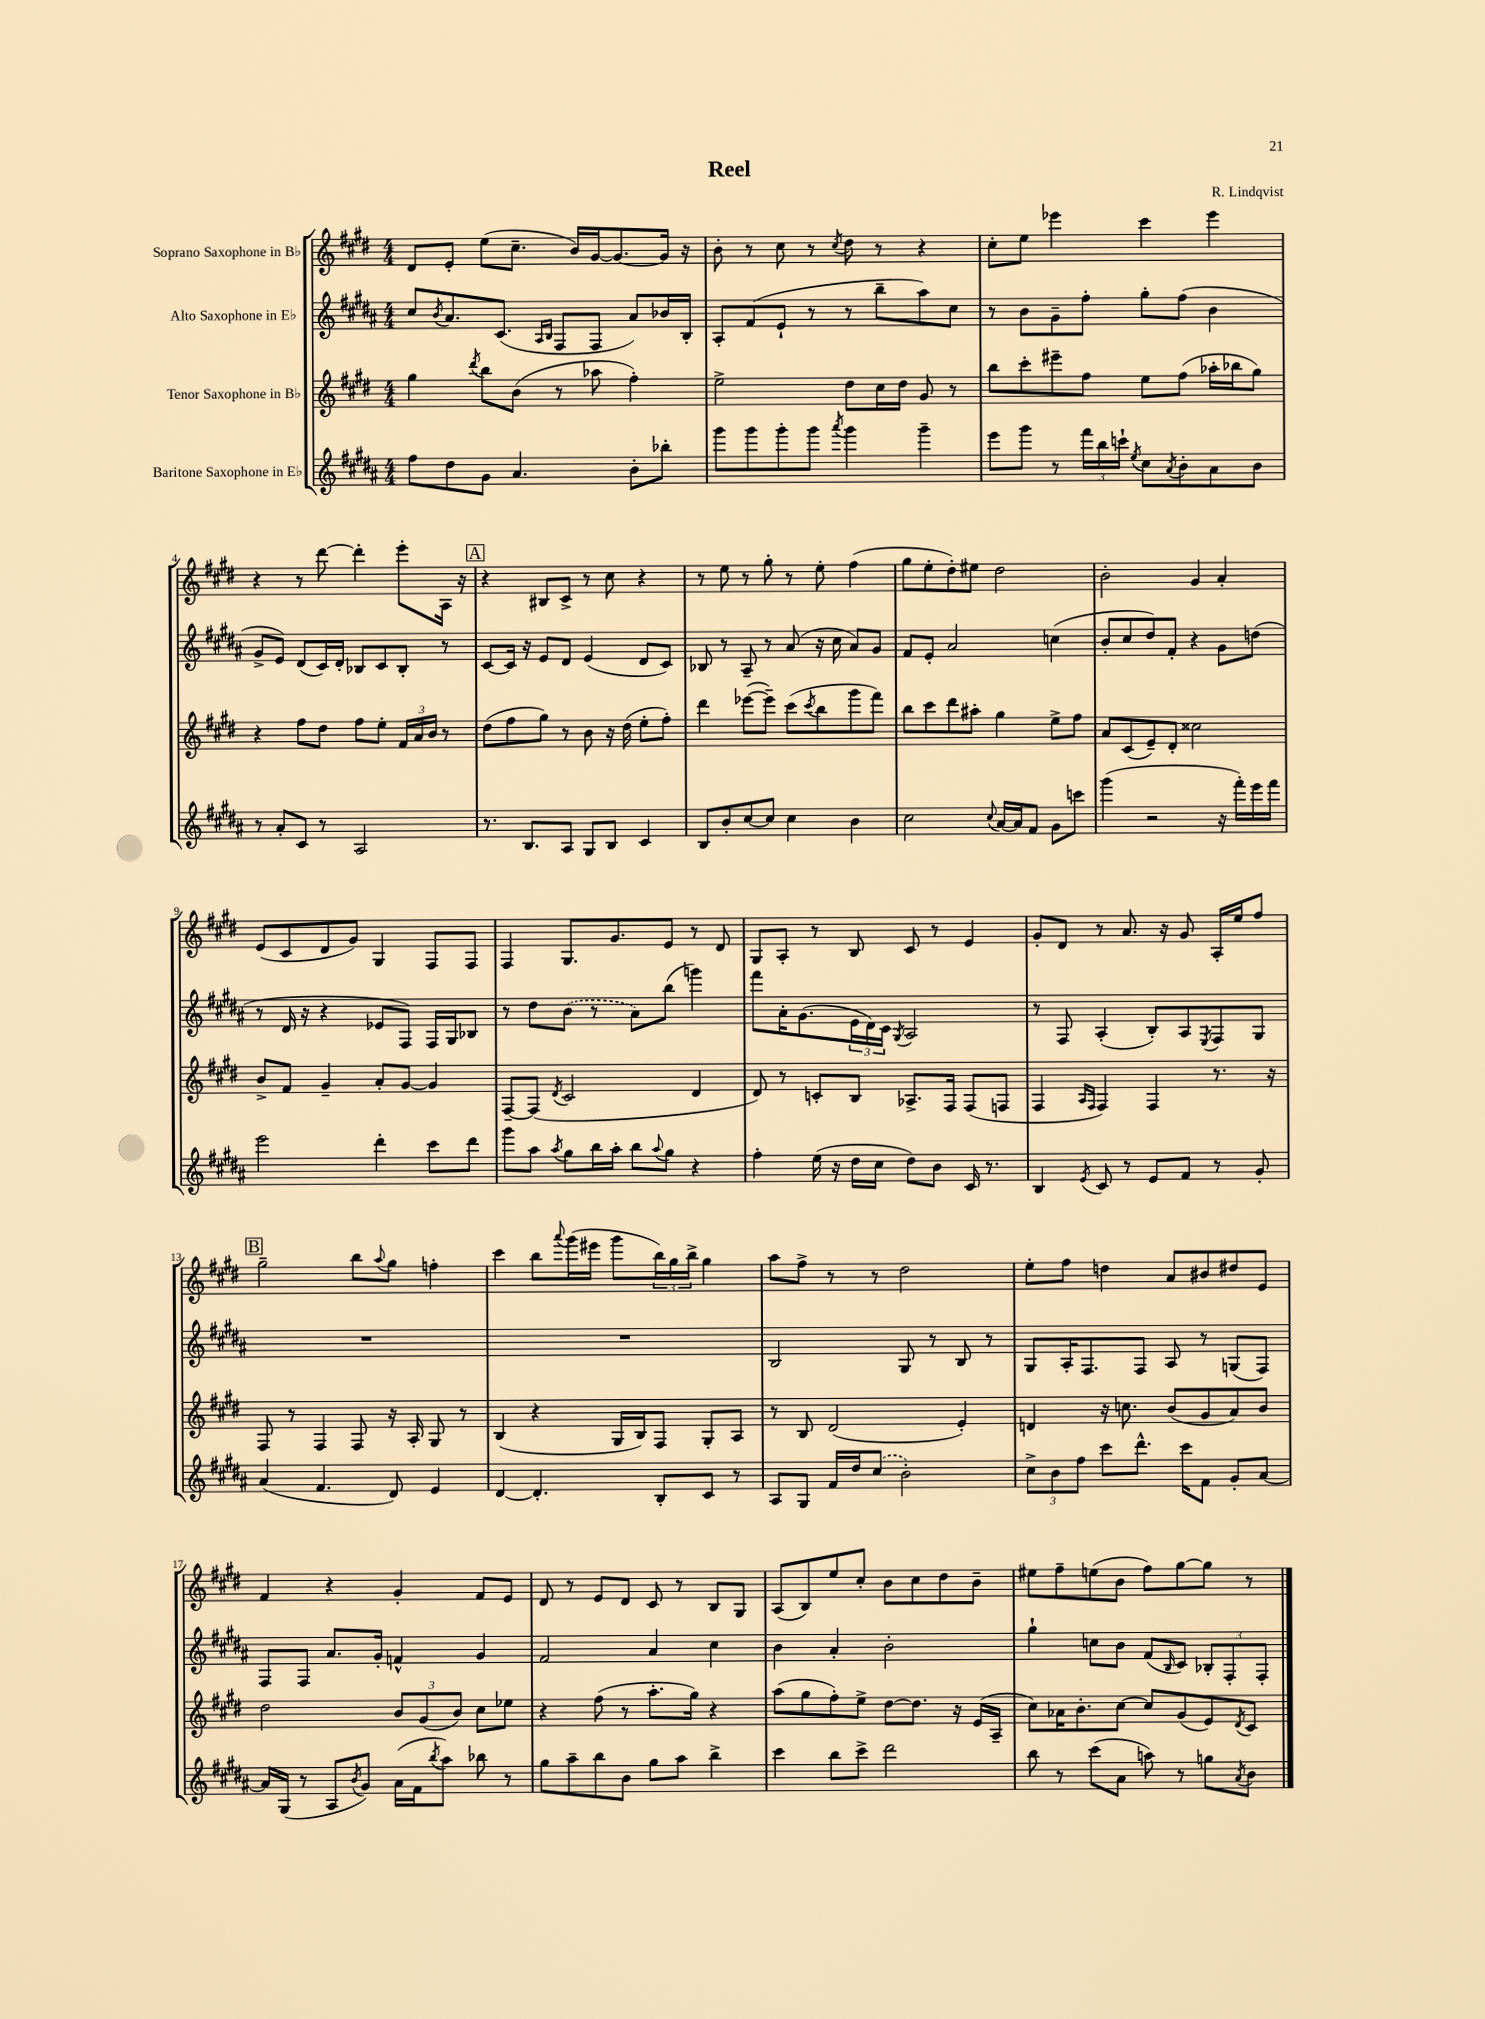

**kern	**kern	**kern	**kern
*part4	*part3	*part2	*part1
*staff4	*staff3	*staff2	*staff1
*I"Baritone Saxophone in E♭	*I"Tenor Saxophone in B♭	*I"Alto Saxophone in E♭	*I"Soprano Saxophone in B♭
*clefG2	*clefG2	*clefG2	*clefG2
*k[f#c#g#d#a#]	*k[f#c#g#d#]	*k[f#c#g#d#a#]	*k[f#c#g#d#]
*M4/4	*M4/4	*M4/4	*M4/4
=1	=1	=1	=1
8ff#\L	4gg#\	8cc#/L	8d#/L
.	.	8qb/	.
8dd#\	.	8.a#/	8e'/J
.	8qddd#/	.	.
8g#\J	8bb\L	.	(8ee\L
.	.	(8.c#/J	.
4.a#/	(8b\J	.	8.cc#~\J
.	.	16qqA#/LL	.
.	.	16qqB/JJ	.
.	8r	8F#/L	.
.	.	.	16b/LL)
.	8aa-X\	8F#/J	[16g#/J
.	.	.	8.g#/_
8b'\L	4ff#'\)	8a#/L)	.
8bb-X'\J	.	16b-X/L	16g#/Jk]
.	.	16B'/JJ	16r
=2	=2	=2	=2
8ggg#\L	2ee^\	8A#'/L	8b'\
8ggg#\	.	(8f#/	8r
8ggg#'\	.	8e`/J	8cc#\
8ggg#\J	.	8r	8r
8qaaa#/	.	.	8qcc#/
4ggg#\	8dd#\L	8r	8dd#\
.	16cc#\L	8bb~\L	8r
.	16dd#\JJ	.	.
4ggg#~\	8g#/	8aa#\)	4r
.	8r	8cc#\J	.
=3	=3	=3	=3
8eee\L	8bb\L	8r	8cc#'\L
8ggg#\J	8ccc#'\	8b\L	8ee\J
8r	8eee#X~\	8g#~\	4eee-X\
24fff#\LL	8ff#\J	8ff#'\J	.
24bb\	.	.	.
24cccn`\JJ	.	.	.
8qee/	.	.	.
8cc#\L	8ee\L	8gg#'\L	4ccc#\
8qa#/	.	.	.
8b'\	(8ff#\J	(8ff#\J	.
8a#\	16aa-X'\LL	4b\	4eee-\
.	16bb-X\J	.	.
8b\J	8gg#\J)	.	.
!!LO:LB:g=z
=4	=4	=4	=4
8r	4r	8g#^/L	4r
8a#'/L	.	8e/J)	.
8c#/J	8ff#\L	(8d#/L	8r
8r	8dd#\J	16c#/L)	[8ddd#\
.	.	16d#'/JJ	.
2A#/	8ff#\L	8B-X/L	4ddd#'\]
.	8ee'\J	8c#/	.
.	24f#/LL	8B-'/J	8eee'\L
.	24a/	.	.
.	24b/JJ	.	.
.	8r	8r	16A\Jk
.	.	.	16r
!!LO:REH:place=s1:t=A
=5	=5	=5	=5
8.r	(8dd#\L	[8c#/L	4r
.	8ff#\	16c#/Jk]	.
8.B/L	.	16r	.
.	8gg#\J)	8e/L	8B#X/L
8A#/J	8r	8d#/J	8c#^/J
8G#/L	8b\	(4e/	8r
8B/J	16r	.	8cc#\
.	(16dd#\	.	.
4c#/	8ee'\L	8d#/L	4r
.	8ff#'\J)	8c#/J)	.
=6	=6	=6	=6
8B/L	4ddd#\	8B-X/	8r
8b'/	.	8r	8ee\
[8cc#/	([8eee-X\L	8A#~/	8r
8cc#/J]	8eee-~\J])	8r	8gg#'\
4cc#\	(8ccc#\L	(8a#/	8r
.	8qccc#/	.	.
.	8bb\	16r	8ee'\
.	.	16cc#\	.
4b\	8ggg#\	8a#/L)	(4ff#\
.	8fff#\J)	8g#/J	.
=7	=7	=7	=7
2cc#\	8bb\L	8f#/L	8gg#\L
.	8ccc#\	8e'/J	8ee'\
.	8ddd#\	2a#/	8dd#'\)
.	8aa#X'\J	.	8ee#X\J
8qqcc#/	.	.	.
[16a#/LL	4gg#\	.	2dd#\
16a#/J]	.	.	.
8f#/J	.	.	.
8g#\L	8ee^\L	(4ccn\	.
8cccn\J	8ff#\J	.	.
=8	=8	=8	=8
(4ggg#\	8a/L	8b'/L	2b'\
.	(8c#/	8cc#/	.
2r	8e~/)	8dd#/)	.
.	8d#'/J	8f#'/J	.
.	2cc##X\	4r	4g#/
16r	.	8g#\L	4a'/
16fff#'\LL)	.	.	.
16eee\	.	(8ddn\J	.
16fff#\JJ	.	.	.
!!LO:LB:g=z
=9	=9	=9	=9
2eee\	8b^/L	8r	(8e/L
.	8f#/J	16d#/	8c#/
.	.	16r	.
.	4g#~/	4r	8d#/
.	.	.	8g#/J)
4ddd#'\	8a'/L	8e-X/L	4G#/
.	[8g#/J	8F#/J)	.
8ccc#\L	4g#/]	16F#/LL	8F#/L
.	.	16G#/J	.
8ddd#\J	.	8B-X/J	8F#/J
=10	=10	=10	=10
8ggg#\L	[8F#~/L	8r	4F#/
8aa#\J	(8F#/J]	8dd#\L	.
8qaa#/	8qd#/	.	.
8gg#\L	2c#/	(8b\J	8.G#/L
16bb\L	.	8r	.
16aa#'\JJ	.	.	8.g#/
8bb\L	.	8a#\L)	.
8qqaa#/	.	.	.
8gg#\J	.	(8bb\J	8e/J
4r	4d#/	4gggn\)	8r
.	.	.	8d#/
=11	=11	=11	=11
4ff#'\	8d#/)	8fff#\L	8G#/L
.	8r	16a#'\K	8A'/J
.	.	(8.g#\	.
(16ee\	8cn'/L	.	8r
16r	.	.	.
16dd#\LL	8B/J	24e\L	8B/
.	.	24d#\)	.
16cc#\JJ	.	.	.
.	.	24c#\JJ	.
.	.	8qG#/	.
8dd#\L)	8.A-X^/L	2A#/	8c#/
8b\J	.	.	8r
.	16F#/Jk	.	.
16c#/	(8F#/L	.	4e/
8.r	.	.	.
.	8Fn/J	.	.
=12	=12	=12	=12
4B/	4F#/	8r	8g#'/L
.	.	8F#/	8d#/J
.	16qqA/LL	.	.
8qe/	16qqF#/JJ	.	.
8c#/	4F#/)	(4A#'/	8r
8r	.	.	8.a/
8e/L	4F#/	8B'/L)	.
.	.	.	16r
8f#/J	.	8A#/	8g#/
.	.	8qE/	.
8r	8.r	8F#/	16A'/LL
.	.	.	16ee/J
8g#'/	.	8G#/J	8ff#/J
.	16r	.	.
!!LO:LB:g=z
!!LO:REH:place=s1:t=B
=13	=13	=13	=13
(4a#/	8F#/	1r	2gg#~\
.	8r	.	.
4.f#/	4F#/	.	.
.	8F#/	.	8bb\L
.	.	.	8qqaa/
8d#/)	16r	.	8gg#\J
.	16A'/	.	.
4e/	8G#/	.	4ffn'\
.	8r	.	.
=14	=14	=14	=14
[4d#/	(4B/	1r	4ccc#\
4.d#'/]	4r	.	8bb\L
.	.	.	8qqaaa/
.	.	.	(16ggg#\L
.	.	.	16eee#X\JJ
.	16G#/LL	.	8ggg#\L
.	16B/J)	.	.
8B'/L	8F#/J	.	24bb\L)
.	.	.	24gg#\
.	.	.	24bb^\JJ
8c#/J	8G#'/L	.	4gg#\
8r	8A/J	.	.
=15	=15	=15	=15
8A#/L	8r	2B/	8aa\L
8G#/J	8B/	.	8ff#^\J
16f#/LL	(2d#/	.	8r
16dd#/J	.	.	.
(8cc#/J	.	.	8r
2b'\)	.	8G#/	2dd#\
.	.	8r	.
.	4e'/)	8B/	.
.	.	8r	.
=16	=16	=16	=16
12cc#^\L	4dn/	8G#/L	8ee'\L
12b\	.	.	.
.	.	16A#'/K	8ff#\J
12ff#\J	.	.	.
.	.	8.F#/	.
8ccc#\L	16r	.	4ddn\
.	8.ccn\	.	.
8.ddd#^^\J	.	8F#/J	.
.	(8b/L	8A#/	8a/L
16ccc#\KL	.	.	.
8f#\J	8g#/	8r	8b#X/
8g#'/L	8a/)	(8Gn/L	8dd#X/
[8a#/J	8b/J	8F#/J)	8e/J
!!LO:LB:g=z
=17	=17	=17	=17
16a#/LL]	2dd#\	8F#/L	4f#/
(16G#/JJ	.	.	.
8r	.	8F#/J	.
8A#/L	.	8.a#/L	4r
8qb/	.	.	.
8g#/J)	.	.	.
.	.	16g#'/Jk	.
(16a#\LL	12b/L	4fn^^/	4g#'/
16f#\J	.	.	.
.	(12g#/	.	.
8qbb/	.	.	.
8aa#\J)	.	.	.
.	12b/J)	.	.
8bb-X\	8cc#\L	4g#/	8f#/L
8r	8ee-X\J	.	8e/J
=18	=18	=18	=18
8gg#\L	4r	2f#/	8d#/
8aa#~\	.	.	8r
8bb\	(8ff#\	.	8e/L
8b\J	8r	.	8d#/J
8gg#\L	8.aa'\L	4a#/	8c#/
8aa#\J	.	.	8r
.	16gg#\Jk)	.	.
4bb^\	4r	4cc#\	8B/L
.	.	.	8G#/J
=19	=19	=19	=19
4ccc#\	(8aa\L	4b\	(8A/L
.	8gg#\	.	8B/)
8bb\L	8ff#'\)	4a#'/	8ee/
8ccc#^\J	8ee^\J	.	8cc#'/J
2ddd#\	[8dd#\L	2b'\	8b\L
.	8.dd#\J]	.	8cc#\
.	.	.	8dd#\
.	16r	.	.
.	(16e/LL	.	8b~\J
.	16A~/JJ	.	.
=20	=20	=20	=20
8bb\	8cc#\L)	4gg#`\	8ee#X\L
8r	16a-X\K	.	8ff#~\
.	8.b'\	.	.
(8ccc#\L	.	8ccn\L	(8een\
8a#\J	[8cc#\J	8b\J	8b\J
8aan\)	8cc#/L]	(8f#/L	8ff#\L)
.	.	16qqB/	.
8r	(8g#/	8c#/J)	[8gg#\
8ggn\L	8e/)	12B-X'/L	8gg#\J]
.	.	12F#'/	.
8qa#/	8qd#/	.	.
8b\J	8c#/J	.	8r
.	.	12F#'/J	.
==	==	==	==
*-	*-	*-	*-
